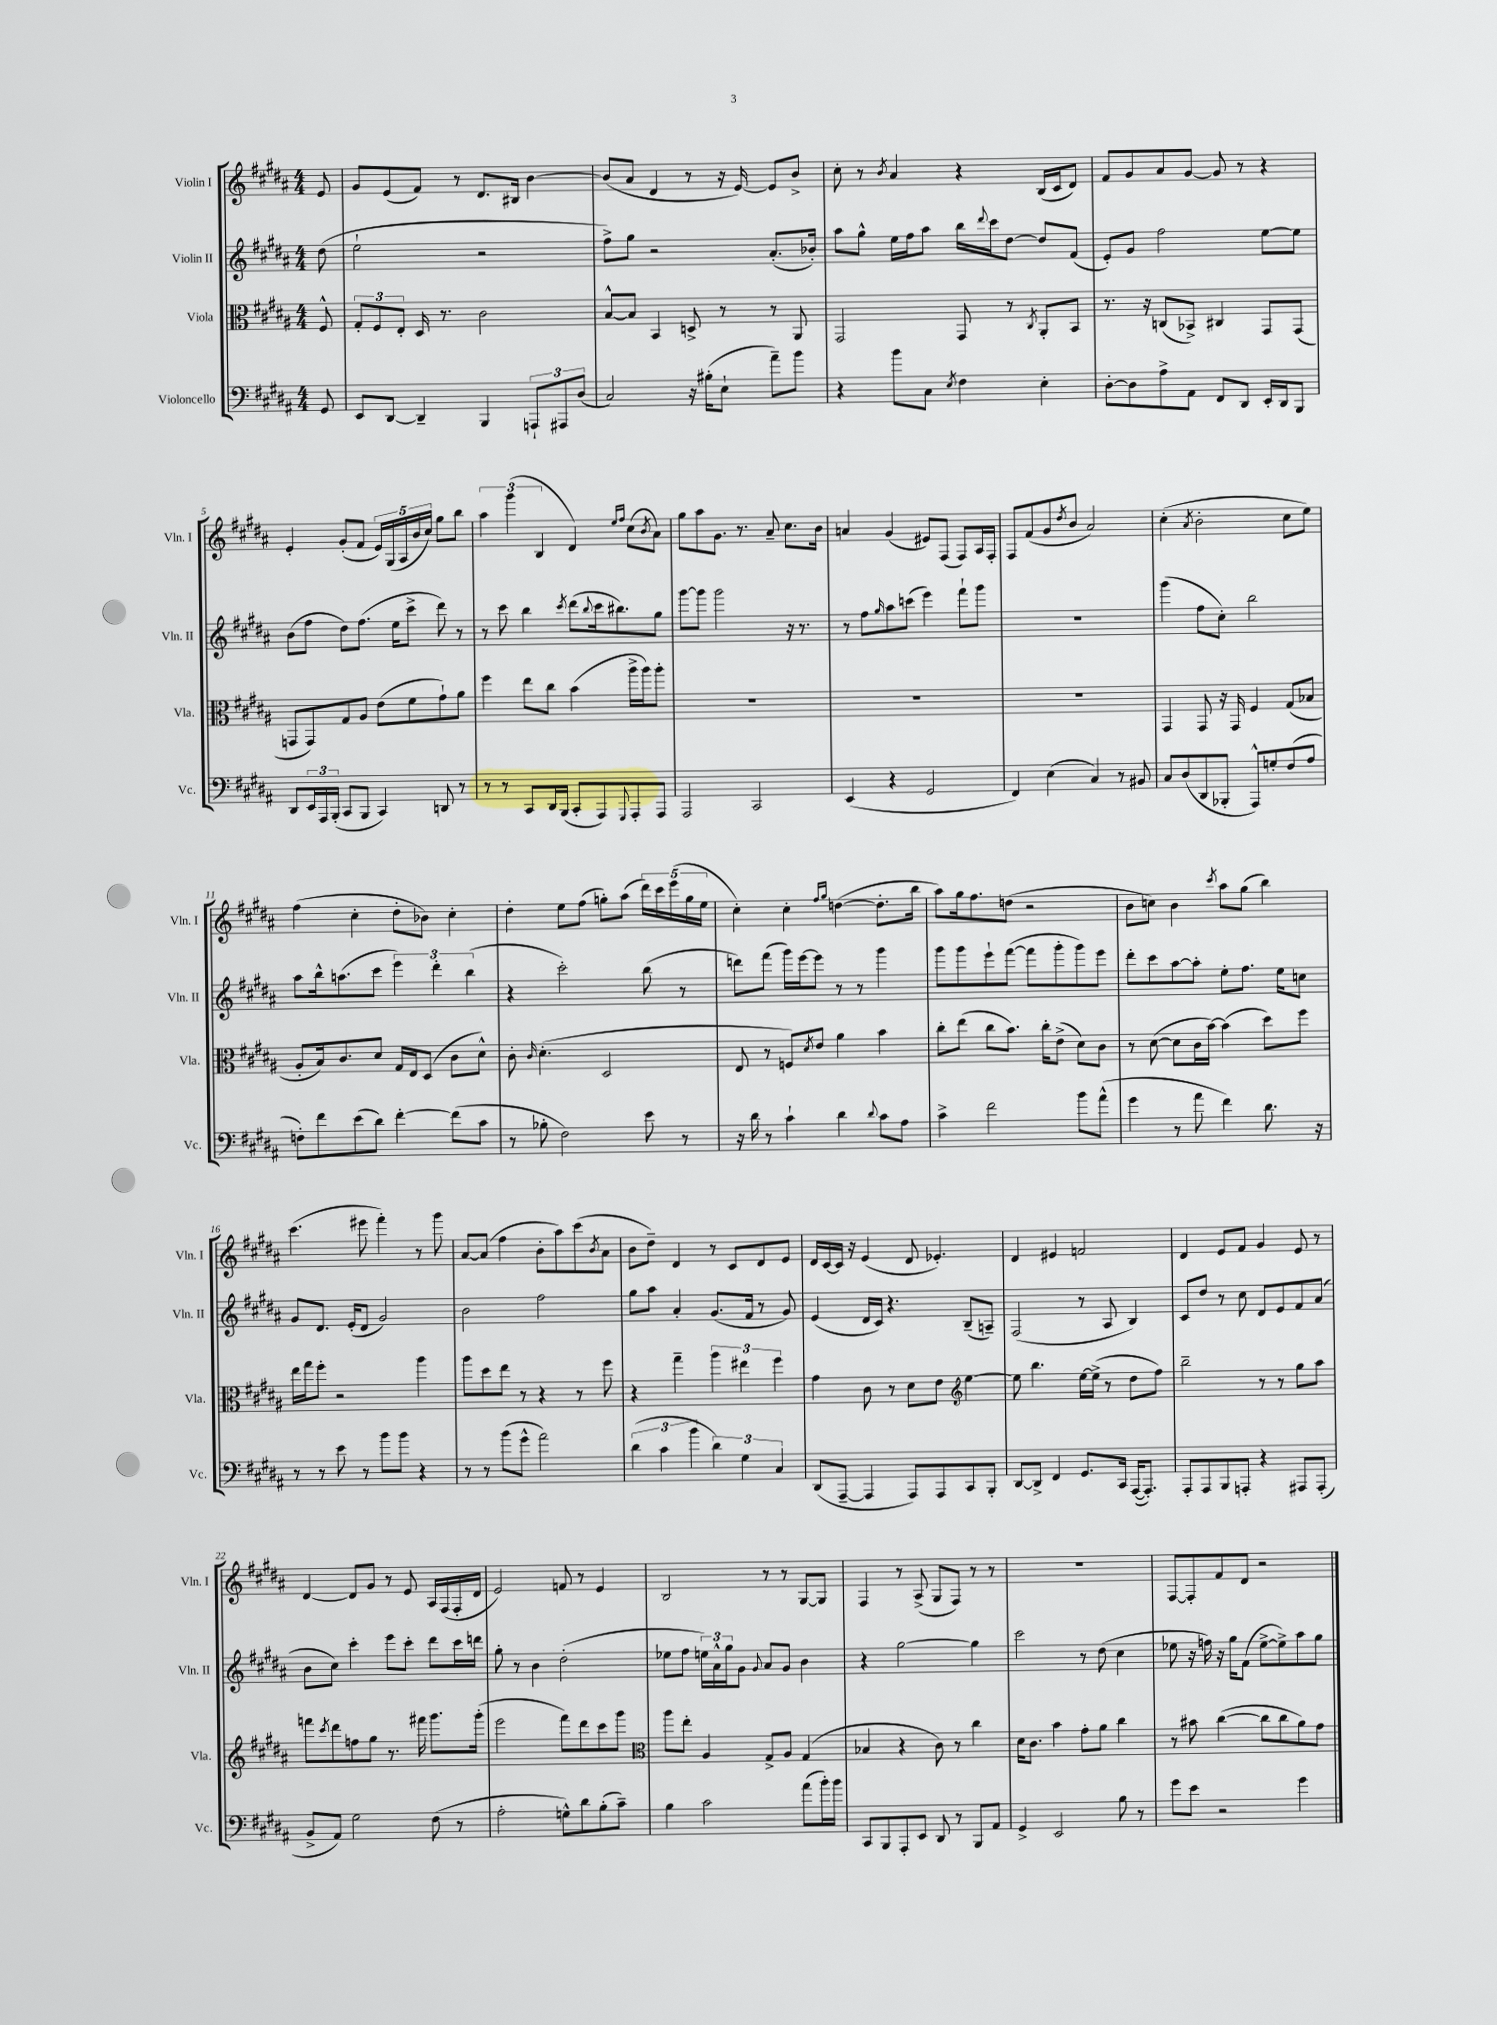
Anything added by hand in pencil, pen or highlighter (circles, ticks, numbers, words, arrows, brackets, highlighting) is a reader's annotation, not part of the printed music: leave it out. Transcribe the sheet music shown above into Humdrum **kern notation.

**kern	**kern	**kern	**kern
*part4	*part3	*part2	*part1
*staff4	*staff3	*staff2	*staff1
*I"Violoncello	*I"Viola	*I"Violin II	*I"Violin I
*I'Vc.	*I'Vla.	*I'Vln. II	*I'Vln. I
*clefF4	*clefC3	*clefG2	*clefG2
*k[f#c#g#d#a#]	*k[f#c#g#d#a#]	*k[f#c#g#d#a#]	*k[f#c#g#d#a#]
*M4/4	*M4/4	*M4/4	*M4/4
=	=	=	=
8GG#/	8F#^^/	(8dd#\	8e/
=1	=1	=1	=1
8EE/L	12G#'/L	2ee`\	8g#/L
.	12F#/	.	.
[8DD#/J	.	.	(8e/
.	12E'/J	.	.
4DD#~/]	16D#/	.	8f#/J)
.	8.r	.	.
.	.	.	8r
4BBB/	2c#\	2r	8.d#/L
.	.	.	16B#X/Jk
12AAAn`/L	.	.	[4b\
12AAA#X/	.	.	.
(12D#/J	.	.	.
=2	=2	=2	=2
2C#/)	[8B^^/L	8ff#^\L)	(8b/L]
.	8B/J]	8gg#\J	8a#/J
.	4BB/	2r	4d#/
16r	8Dn^/	.	8r
(16B#X'\KL	.	.	.
8E`\J	8r	.	16r
.	.	.	[16e/)
8a#~\L)	8r	(8.a#'/L	8e/L]
8b\J	8AA#/	.	8b^/J
.	.	16b-X'/Jk)	.
=3	=3	=3	=3
4r	2GG#/	8aa#\L	8cc#'\
.	.	8gg#^^\J	8r
.	.	.	8qb/
8b\L	.	16ee\LL	4a#/
.	.	16ff#\J	.
8C#\J	.	8aa#\J	.
8qE/	.	.	.
4F#\	8GG#/	16bb\LL	4r
.	.	8qqddd#/	.
.	.	16ccc#\J	.
.	8r	[8dd#\J	.
.	8qC#/	.	.
4E'\	8AA#'/L	8dd#/L]	(16B/LL
.	.	.	16c#/J
.	8BB/J	(8f#/J	8d#/J)
=4	=4	=4	=4
[8D#'\L	8.r	8e'/L)	8f#/L
8D#\]	.	8g#/J	8g#/
.	16r	.	.
8A#^\	(8Cn/L	2ff#\	8a#/
8AA#\J	8BB-X^/J)	.	[8g#/J
8FF#/L	4C#X/	.	8g#/]
8DD#/J	.	.	8r
16EE'/LL	8GG#/L	[8ee\L	4r
16DD#/J	.	.	.
8BBB/J	(8GG#/J	8ee\J]	.
!!LO:LB:g=z
=5	=5	=5	=5
8DD#/L	8GGn/L	(8b\L	4e'/
24EE/L	8GG/)	8ff#\J	.
24AAA#/	.	.	.
(24BBB'/JJ	.	.	.
8CC#/L	8G#/	8dd#\L)	(8g#'/L
8BBB/J	8A#/J	(8.ff#\J	8f#/J
4CC#/)	(8e\L	.	20e/LL)
.	.	.	(20G#/
.	.	16ee\KL	.
.	.	.	20A#/
.	8f#\	8ccc#^\J	.
.	.	.	20b/
.	.	.	20cc#/JJ)
8DDn/	8g#`\)	8ddd#\)	8gg#\L
8r	8a#\J	8r	8bb\J
=6	=6	=6	=6
8r	4ff#\	8r	6aa#\
8r	.	8ccc#\	.
.	.	.	(6ggg#\
8CC#/L	8ee\L	4bb\	.
.	.	.	6B/
16DD#/L	8cc#\J	.	.
(16BBB/JJ	.	.	.
.	.	8qccc#/	.
8CC#'/L	(4b\	(8ddd#\L	4d#/)
.	.	8qqbb/	.
8AAA#/)	.	16ccc#\k	.
.	.	8.bb#X\)	.
.	.	.	16qqee/LL
8qqGGG#/	.	.	16qqff#/JJ
8AAA#'/	16aa#^\LL	.	(8cc#\L
.	16aa#\J)	.	.
.	.	.	8qb/
8AAA#/J	8aa#'\J	8gg#\J	8a#\J)
=7	=7	=7	=7
2AAA#/	1r	[8ggg#\L	8gg#\L
.	.	8ggg#\J]	8aa#\
.	.	2ggg#\	8.g#\J
.	.	.	8.r
2CC#/	.	.	.
.	.	.	8a#~/
.	.	16r	8.cc#\L
.	.	8.r	.
.	.	.	16b\Jk
=8	=8	=8	=8
(4EE/	1r	8r	4an/
.	.	8ff#\L	.
.	.	16qqgg#/	.
4r	.	8aa#\	(4g#/
.	.	(8cccn\J	.
2GG#/	.	4eee\)	8e#X/L)
.	.	.	(8F#/J
.	.	8fff#`\L	8F#/L)
.	.	8ggg#\J	16A#/L
.	.	.	16F#'/JJ
=9	=9	=9	=9
4FF#/)	1r	1r	8F#/L
.	.	.	(8f#/
(4E\	.	.	8g#/
.	.	.	8qdd#/
.	.	.	8b/J
4C#/)	.	.	2a#/)
8r	.	.	.
8BB#X/	.	.	.
=10	=10	=10	=10
8C#/L	4GG#/	(4ggg#\	(4cc#'\
(8D#/	.	.	.
.	.	.	8qa#/
8DD#/	8GG#/	8ff#\L	2b'\
8BBB-X'/J	16r	8cc#'\J)	.
.	16GG#/	.	.
8AAA#^^/L)	4F#/	2bb\	.
8Gn'/	.	.	.
(8F#/	(8G#/L	.	8cc#\L
8A#/J	8B-X/J	.	8ee\J)
!!LO:LB:g=z
=11	=11	=11	=11
8Fn'\L)	8A#'/L	8aa#\L	(4ff#\
8f#\	16B/k)	16bb^^\k	.
.	8.c#/	(8.aan\	.
(8e\	.	.	4cc#'\
8d#\J)	8d#/J	8ccc#\J	.
[4f#'\	16G#/LL	6eee\)	8dd#'\L
.	16E/J	.	.
.	(8D#/J	.	8b-X\J)
.	.	6ddd#'\	.
(8f#\L]	8c#\L	.	4cc#'\
.	.	(6bb\	.
8c#\J	8d#^^\J)	.	.
=12	=12	=12	=12
8r	8c#'\	4r	4dd#'\
.	16qqc#/	.	.
8B-X'\	(4.d#'\	.	.
2F#\)	.	2ccc#'\)	8ee\L
.	.	.	(8ff#\J
.	2D#/	.	8ggn'\L)
.	.	.	(8aa#\J
8e\	.	(8bb\	20ddd#\LL)
.	.	.	20ccc#\
.	.	.	(20eee\
8r	.	8r	.
.	.	.	20gg\
.	.	.	20ee\JJ
=13	=13	=13	=13
16r	8E/	8dddn\L)	4cc#'\)
16d#\	.	.	.
8r	8r	(8fff#\J	.
4c#`\	8Fn/L)	16ggg#\LL)	4cc#'\
.	.	[16eee\J	.
.	8qd#/	.	.
.	8e/J	8eee\J]	.
.	.	.	16qqff#/LL
.	.	.	16qqgg#/JJ
4d#\	4a#\	8r	([4ddn\
.	.	8r	.
8qqd#/	.	.	.
8c#\L	4b\	4ggg#\	8.dd'\L]
8A#\J	.	.	.
.	.	.	16bb\Jk
=14	=14	=14	=14
4c#^\	8cc#'\L	8ggg#\L	8aa#\L)
.	(8ee\J	8ggg#\	16gg#\k
.	.	.	8.ff#\
2f#\	8cc#\L	8eee`\	.
.	8.b\J)	([8fff#\J	(8ddn\J
.	.	8fff#\L]	2r
.	16cc#'\KL	.	.
.	(8e^\J	8ggg#'\	.
8b\L	8d#\L)	8ggg#\)	.
(8a#^^\J	8c#\J	8eee\J	.
=15	=15	=15	=15
4g#\	8r	8ddd#'\L	8b\L
.	([8d#\	8ccc#\	8ccn\J)
8r	8d#\L]	[8aa#\	4b\
8a#\	16c#\L	8aa#'\J]	.
.	[16b\JJ)	.	.
.	.	.	8qccc#/
4f#\)	(4b\]	8ee'\L	8aa#\L
.	.	8.ff#\J	(8gg#\J
8.d#\	8dd#\L)	.	4bb\)
.	.	16ee\KL	.
.	8ff#\J	8ccn\J	.
16r	.	.	.
!!LO:LB:g=z
=16	=16	=16	=16
8r	16ee\LL	8g#/L	(4.ccc#\
.	16gg#\J	.	.
8r	8ff#'\J	8.d#/J	.
8e\	2r	.	.
.	.	(16e'/KL	.
8r	.	8d#/J	8eee#X\
8b\L	.	2g#/)	4fff#'\)
8b\J	.	.	.
4r	4aa#\	.	8r
.	.	.	8ggg#\
=17	=17	=17	=17
8r	8aa#\L	2b\	[8a#/L
8r	8dd#\	.	(8a#/J]
(8b\L	8ee\J	.	4ff#\
8g#^^\J	8r	.	.
2a#\)	4r	2ff#\	8b'\L
.	.	.	8aa#\)
.	8r	.	(8ccc#\
.	.	.	8qb/
.	8ff#\	.	8a#\J
=18	=18	=18	=18
(6d#\	4r	8gg#\L	8b\L
.	.	8aa#\J	8dd#~\J)
6c#\	.	.	.
.	4gg#~\	4a#'/	4d#/
6b\	.	.	.
6d#\)	6aa#\	(8.g#/L	8r
.	.	.	8c#/L
6G#\	6ee#X\	.	.
.	.	16f#/Jk	.
.	.	8r	8d#/
6C#/	6ff#\	.	.
.	.	8g#/)	8e/J
=19	=19	=19	=19
(8DD#/L	4g#\	(4e/	16d#/LL
.	.	.	[16c#/
[8AAA#~/J	.	.	16c#/JJ]
.	.	.	16r
4AAA#/]	8c#\	16d#/LL	(4e/
.	.	16c#/JJ)	.
.	8r	4.r	.
8AAA#/L)	8d#\L	.	8d#/
8AAA#/	8e\J	.	4.e-X'/)
*	*clefG2	*	*
8CC#/	[4ee\	(8B~/L	.
8BBB'/J	.	8An~/J)	.
=20	=20	=20	=20
[8DD#/L	8ee\]	(2F#/	4d#/
8DD#^/J]	4.bb\	.	.
4FF#/	.	.	4e#X/
8.GG#/L	[16ee\LL	8r	2fn/
.	(16ee^\JJ]	.	.
.	8r	8A#/	.
16CC#/Jk	.	.	.
([16AAA#/KL	8dd#\L	4B/)	.
8.AAA#'/J])	.	.	.
.	8ff#\J)	.	.
=21	=21	=21	=21
8AAA#'/L	2bb~\	8c#/L	4d#/
8AAA#/	.	8dd#/J	.
8BBB/	.	8r	8e/L
8AAAn'/J	.	8cc#\	8f#/J
4r	8r	8d#/L	4g#/
.	8r	8e/	.
8AAA#X/L	8gg#\L	8f#/	8e/
(8AAA#'/J	8aa#\J	(8a#/J	8r
!!LO:LB:g=z
=22	=22	=22	=22
8BB^/L	8fffn\L	8b\L	[4d#/
.	8qccc#/	.	.
8AA#/J)	8ddd#\	8cc#\J)	.
2G#\	8ffn\	4ccc#'\	8d#/L]
.	8gg#\J	.	8g#/J
.	8.r	8eee\L	8r
.	.	8ccc#'\J	8e/
.	16fff#X\	.	.
(8F#\	8.ggg#\L	8ddd#\L	16A#/LL
.	.	.	(16F#/
8r	.	16ccc#\L	16F#'/
.	(16ggg#'\Jk	16dddn\JJ	16d#/JJ
=23	=23	=23	=23
2A#'\	2eee\	8gg#'\	2e/)
.	.	8r	.
.	.	4b\	.
8Gn^^\L)	8fff#\L)	(2dd#'\	8fn/
8d#\	8ddd#\	.	8r
(8B'\	8ccc#\	.	4e/
8c#~\J)	8ggg#\J	.	.
=24	=24	=24	=24
*	*clefC3	*	*
4B\	8aa#\L	8ee-X\L	2B/
.	8ee'\J	8ff#\J	.
2c#\	4A#/	24een\LL)	.
.	.	24a#^^\	.
.	.	24gg#\J	.
.	.	8g#\J	.
.	.	8qqg#/	.
.	8G#^/L	8a#/L	8r
.	8A#/J	8g#/J	8r
(8a#\L	(4G#/	4b\	[8G#/L
16b'\L)	.	.	8G#/J]
16b\JJ	.	.	.
=25	=25	=25	=25
8CC#/L	4B-X/	4r	4F#/
8BBB/	.	.	.
8AAA#'/	4r	[2gg#\	8r
8EE/J	.	.	(8A#^/
8DD#/	8c#\)	.	8G#/L
8r	8r	.	8F#/J)
8BBB/L	4cc#\	4gg#\]	8r
8AA#/J	.	.	8r
=26	=26	=26	=26
4GG#^/	16d#\KL	2ccc#\	1r
.	8.c#\J	.	.
2EE/	4b\	.	.
.	8g#'\L	8r	.
.	8a#\J	(8dd#\	.
8B\	4cc#\	4cc#\	.
8r	.	.	.
=27	=27	=27	=27
8g#\L	8r	8ee-X\	[8F#/L
8e\J	8b#X\	16r	8F#'/]
.	.	16ffn\)	.
2r	([4cc#\	16r	8f#/
.	.	16gg#\KL	.
.	.	(8f#\J	8d#/J
.	8cc#\L]	[8ee-^\L	2r
.	8cc#\	8ee-^\])	.
4g#\	8a#\)	8aa#\	.
.	8g#\J	8gg#\J	.
==	==	==	==
*-	*-	*-	*-
